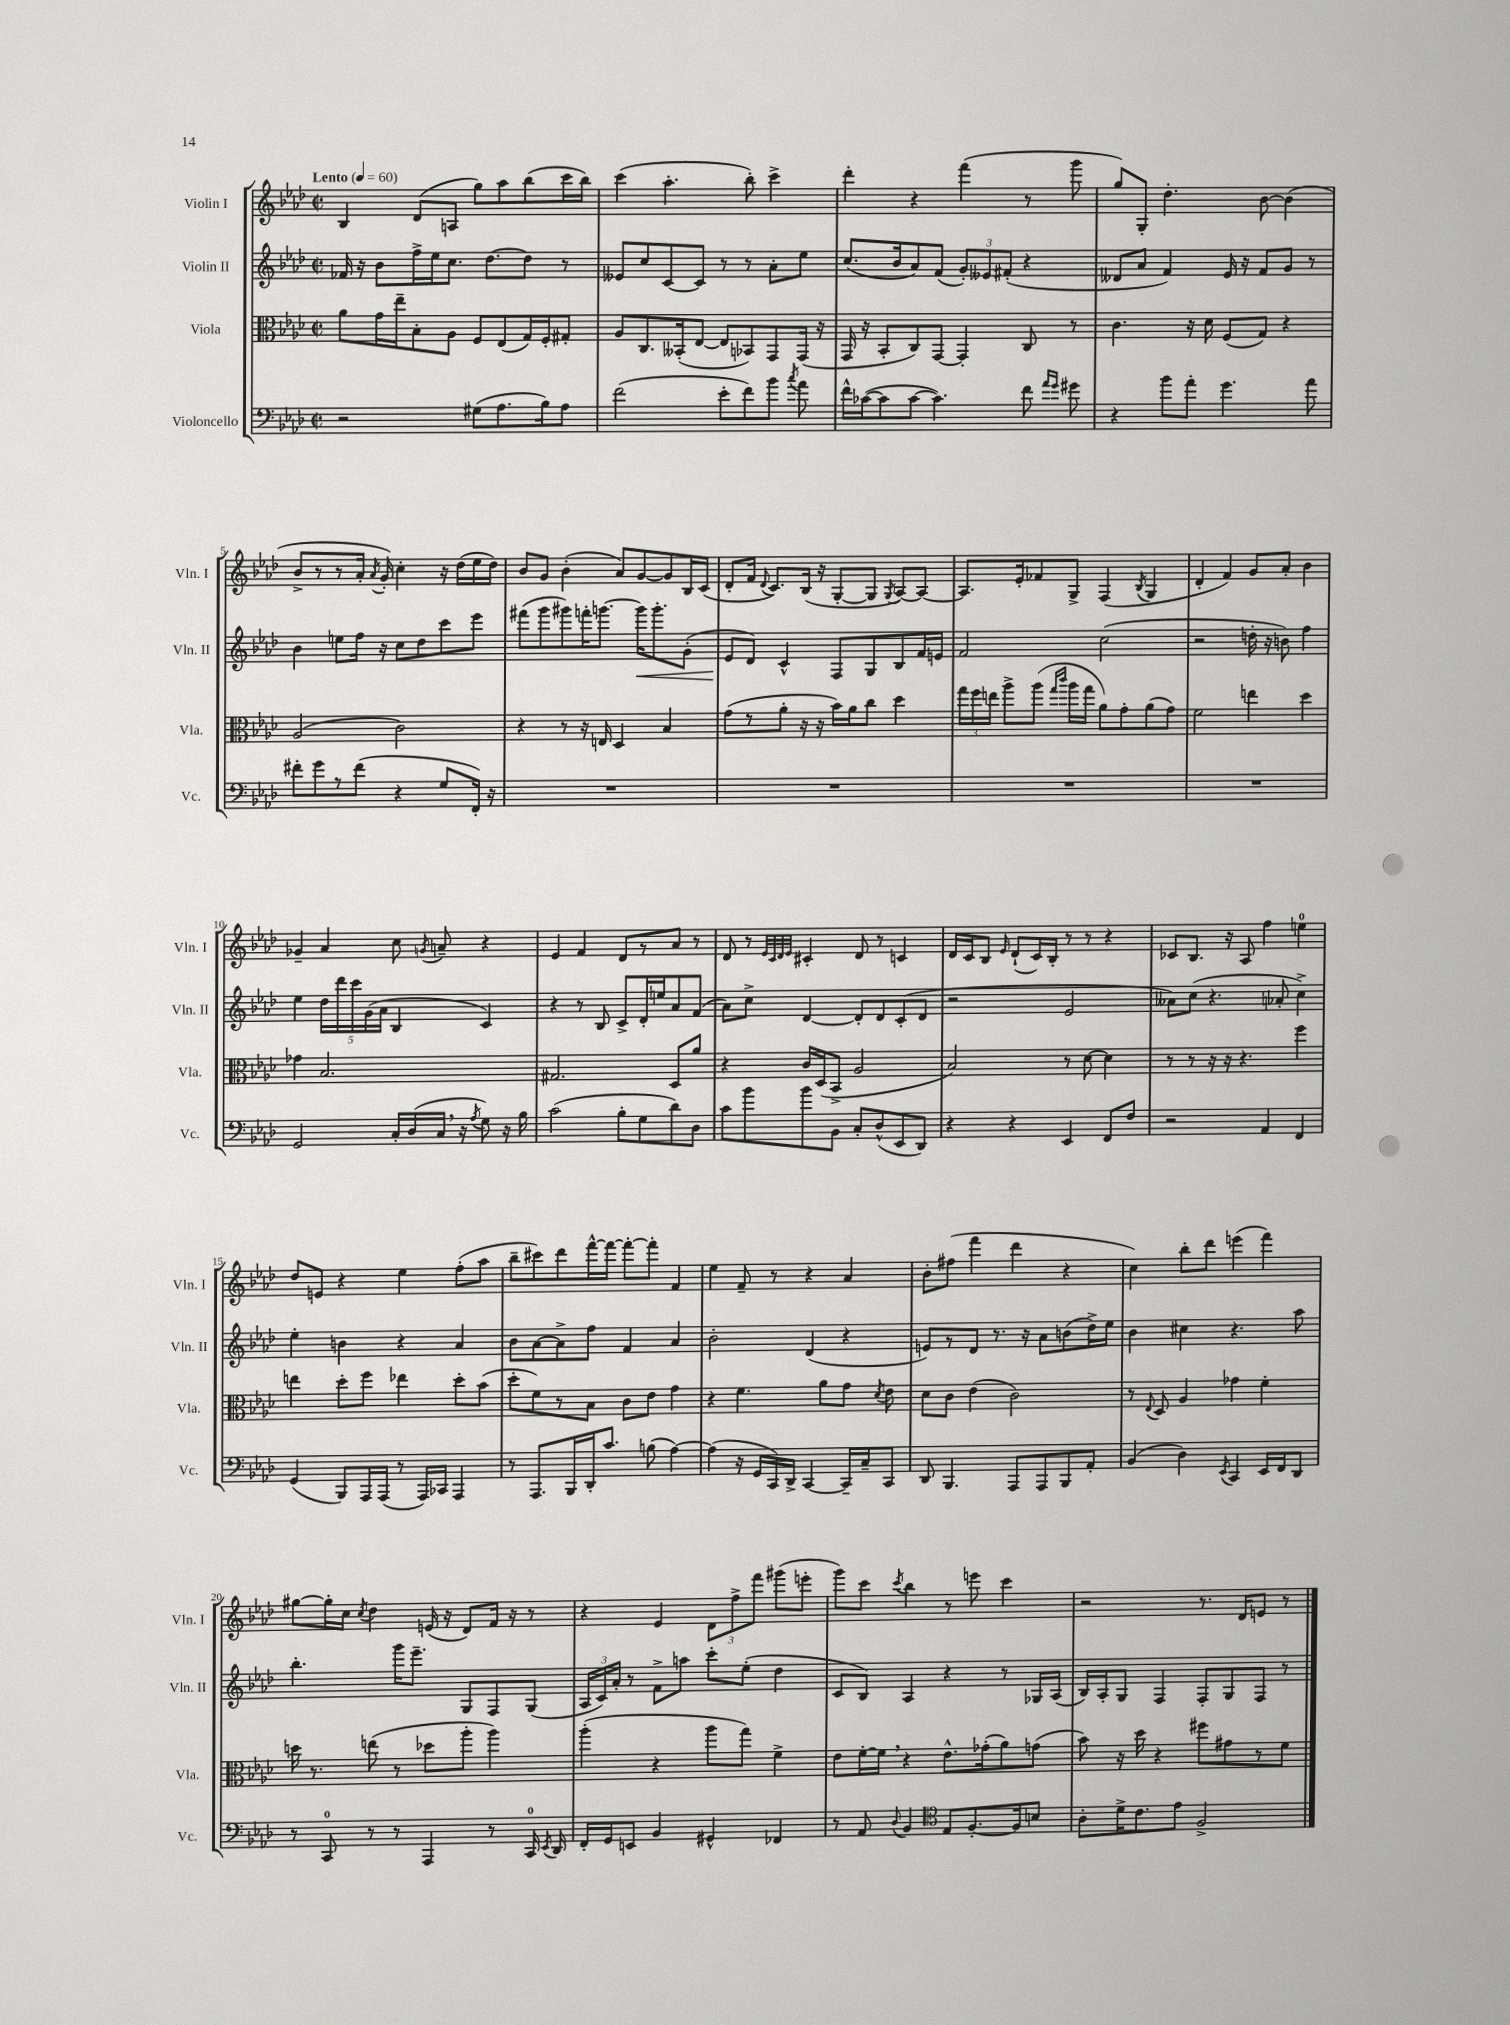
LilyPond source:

<<
\new StaffGroup <<
\new Staff = "s0" \with { instrumentName = "Violin I" shortInstrumentName = "Vln. I" } {
    \clef treble \key aes \major \defaultTimeSignature \time 2/2 \tempo "Lento" 4 = 60
    \autoBeamOff bes4 des'8[( a8] g''8[) aes''8 bes''8( c'''16 bes''16]) |
    c'''4( aes''4.-. bes''8-.) c'''4-> |
    des'''4-. r4 f'''4( r8 g'''8 |
    g''8[) g8]-. des''4.-. bes'8~ bes'4( |
    bes'8[-> r8 r8 aes'16]-. \acciaccatura { aes'8 } g'16-.) c''4-. r16 des''16[( ees''16 des''16]) |
    bes'8[ g'8] bes'4-.( aes'8[) g'8~ g'8 bes16 c'16]( |
    des'8[-. f'16] \appoggiatura { des'8 } c'8.[) bes16]( r16 g8[~-. g8] \acciaccatura { g8 } aes8[~) aes8]~ |
    aes8.[ ees'16-. fes'8 g8]-> f4( \acciaccatura { bes8 } g4 |
    des'4-. f'4) g'8[ aes'8]-. bes'4 |
    ges'4-- aes'4 c''8 \acciaccatura { g'8 } a'8-- r4 |
    ees'4 f'4 des'8[ r8 aes'8] r8 |
    des'8 r8 \grace { ees'32[ c'32 des'32 ees'32] } cis'4-. des'8 r8 c'4 |
    des'16[ c'16 bes8] \grace { ees'16 } des'8[-!( c'16) bes16]-. r8 r8 r4 |
    ces'8[ bes8.] r16 aes8 f''4 e''4-0 |
    des''8[ e'8] r4 ees''4 f''8[-.( aes''8] |
    bes''8[-- cis'''8) des'''8 f'''16~-^ f'''16]~ f'''8[~-. f'''8]-. f'4 |
    ees''4 f'8-- r8 r4 aes'4 |
    bes'8[-. fis''8]( f'''4 des'''4 r4 |
    c''4) bes''8[-. des'''8] e'''4( f'''4) |
    gis''8[~ gis''16-. c''16] \acciaccatura { c''8 } des''4 e'16( r16 des'8[) f'16] r16 r8 |
    r4 ees'4 \tuplet 3/2 { des'8[ f''8-> f'''8] } gis'''8[( e'''8]-. |
    g'''8[) c'''8] \acciaccatura { c'''8 } bes''4 r8 e'''8 c'''4 |
    r2 r8. des'16[ e'8] r8 \bar "|." |
}
\new Staff = "s1" \with { instrumentName = "Violin II" shortInstrumentName = "Vln. II" } {
    \clef treble \key aes \major \defaultTimeSignature \time 2/2
    \autoBeamOff fes'16 r16 bes'8[ f''16-> ees''16 c''8.] des''8.[~ des''8] r8 |
    eeses'8[ c''8 c'8~ c'8] r8 r8 aes'8[-. ees''8] |
    c''8.[( bes'16 aes'8) f'8]( \tuplet 3/2 { g'8[-.) eeses'8 fis'8]-.( } r4 |
    deses'8[ aes'8] f'4) ees'16 r16 f'8[ g'8] r8 |
    bes'4 e''8[ f''16] r16 c''8[ des''8 c'''8 ees'''8] |
    fis'''8[( g'''8 gis'''8) f'''16-. g'''8.]~ g'''16[\< g'''8.-. g'8]-.( |
    ees'8[\! des'8]) c'4-^ f8[ g8 bes8 f'16 e'16] |
    f'2 c''2( |
    r2 d''16-. r16 b'8) f''4 |
    ees''4 \tuplet 5/4 { des''16[ des'''16 c'''16 g'16( aes'16] } bes4 c'4) |
    r4 r8 bes8 c'8[-> des'16-. e''16 aes'8 f'8]( |
    aes'8[) c''8]-> des'4~ des'8[-. des'8 c'8-.( des'8] |
    r2 ees'2 |
    aeses'8[) c''8]( r4. aes'8-. c''4->) |
    ees''4-. b'4 r4 aes'4 |
    bes'8[ aes'8~ aes'8-> f''8] f'4 aes'4 |
    bes'2-. des'4( r4 |
    e'8[) r8 des'8] r8. r16 aes'8[ b'8( des''16->) ees''16] |
    bes'4 cis''4 r4. aes''8 |
    bes''4.-. g'''16[ ees'''8.]-- g8[ f8 g8]( |
    \tuplet 3/2 { aes16[ c'16) aes'16]-. } r8 f'8[-> a''8] c'''8[-. ees''8]-.( des''4 |
    c'8[ bes8]) aes4 r4 r8 ges16[ aes16]( |
    bes16[) aes16-. g8] f4 f8[-. g8 f8] r8 \bar "|." |
}
\new Staff = "s2" \with { instrumentName = "Viola" shortInstrumentName = "Vla." } {
    \clef alto \key aes \major \defaultTimeSignature \time 2/2
    \autoBeamOff aes'8[ g'16 ees''16-- bes8-. aes8] f8[ ees8( g16) f16-. gis8]-. |
    aes8[ c8. beses,16-.( ees8]~ ees8[ bes,8) g,8 g,16]( r16 |
    g,16 r16 bes,8[-. c8) g,8]~ g,4-. c8 r8 |
    c'4. r16 des'16 f8[( g8]) r4 |
    aes2( c'2) |
    r4 r8 r16 e16 des4 bes4 |
    g'8[( r8 aes'8]-. r16 r16 bes'16[) aes'16 c''8] des''4 |
    \tuplet 3/2 { g''16[ f''16 e''16] } aes''8[-> aes''8]( \grace { g''16[ c'''16] } aes''16[ g''16] aes'8[) g'8-. aes'8( g'8]) |
    f'2 e''4 des''4 |
    ges'4 bes2. |
    gis2. des8[ aes'8] |
    r4 c'16[ des16( bes,8]-> aes2 |
    bes2) r8 des'8~ des'4 |
    r8 r8 r16 r16 r4. f''4 |
    e''4 des''8[-. f''8] ees''4 des''8[-. bes'8]( |
    des''8[-. f'8) r8 bes8] c'8[ ees'8] g'4 |
    r4 f'4. aes'8[ g'8] \acciaccatura { des'8 } ees'8 |
    des'8[ c'8] ees'4( c'2) |
    r8 \appoggiatura { ees8 } des8 aes4 ges'4 f'4-. |
    d''16 r8. e''8( r8 des''8[ aes''8]-. aes''4) |
    aes''4-.( r4 aes''8[ g''8]) f'4-> |
    ees'8[ f'16~-. f'16] \breathe r4 ees'8.[-^ ges'16-.( aes'8) g'8]( |
    bes'8) r16 des''16 r4 fis''8[ gis'8 r8 f'8] \bar "|." |
}
\new Staff = "s3" \with { instrumentName = "Violoncello" shortInstrumentName = "Vc." } {
    \clef bass \key aes \major \defaultTimeSignature \time 2/2
    \autoBeamOff r2 gis8[( aes8. bes16) aes8] |
    f'2( ees'8[-. f'8) bes'8] \acciaccatura { c''8 } aes'8 |
    f'16[-^ ces'16~( ces'8 ces'8]~ ces'4.) f'8 \grace { aes'16[ g'16] } gis'8 |
    r4 bes'8[ aes'8]-. g'4. aes'8 |
    fis'8[-. g'8 r8 fis'8]( r4 g8[ f,16]-.) r16 |
    R1 |
    R1 |
    R1 |
    R1 |
    g,2 c16[-. des16( c16] \breathe r16 \acciaccatura { aes8 } g8) r16 bes16 |
    c'2( bes8[-. g8 des'8) des8] |
    c'8[ bes'8 bes'8 bes,8] c8[-. des8-^( ees,8 des,8]) |
    r4 r4 ees,4 f,8[ f8] |
    r2 aes,4 f,4 |
    g,4( bes,,8[) aes,,16 aes,,16]( r8 aes,,16[) ces,16] aes,,4 |
    r8 aes,,8.[ bes,,16 des,16-. c'8.] b8( aes4~) |
    aes4( r16 g,16[ c,16) des,16]-> c,4~ c,16[-- c16-- c,8] |
    des,8 bes,,4. aes,,8[ aes,,8 bes,,8 aes,8]-. |
    bes,4( des4) \acciaccatura { ees,8 } c,4 ees,16[ f,16 des,8] |
    r8 c,8-0 r8 r8 aes,,4 r8 c,16-0 \acciaccatura { ees,8 } des,16 |
    f,16[-. g,16 e,8] bes,4 gis,4-^ fes,4 |
    r8 aes,8 \appoggiatura { des8 } bes,4 \clef tenor ees8[ f8.~-. f16 b8] |
    aes8[-. des'16-> c'8. ees'8] f2-> \bar "|." |
}
>>
>>
